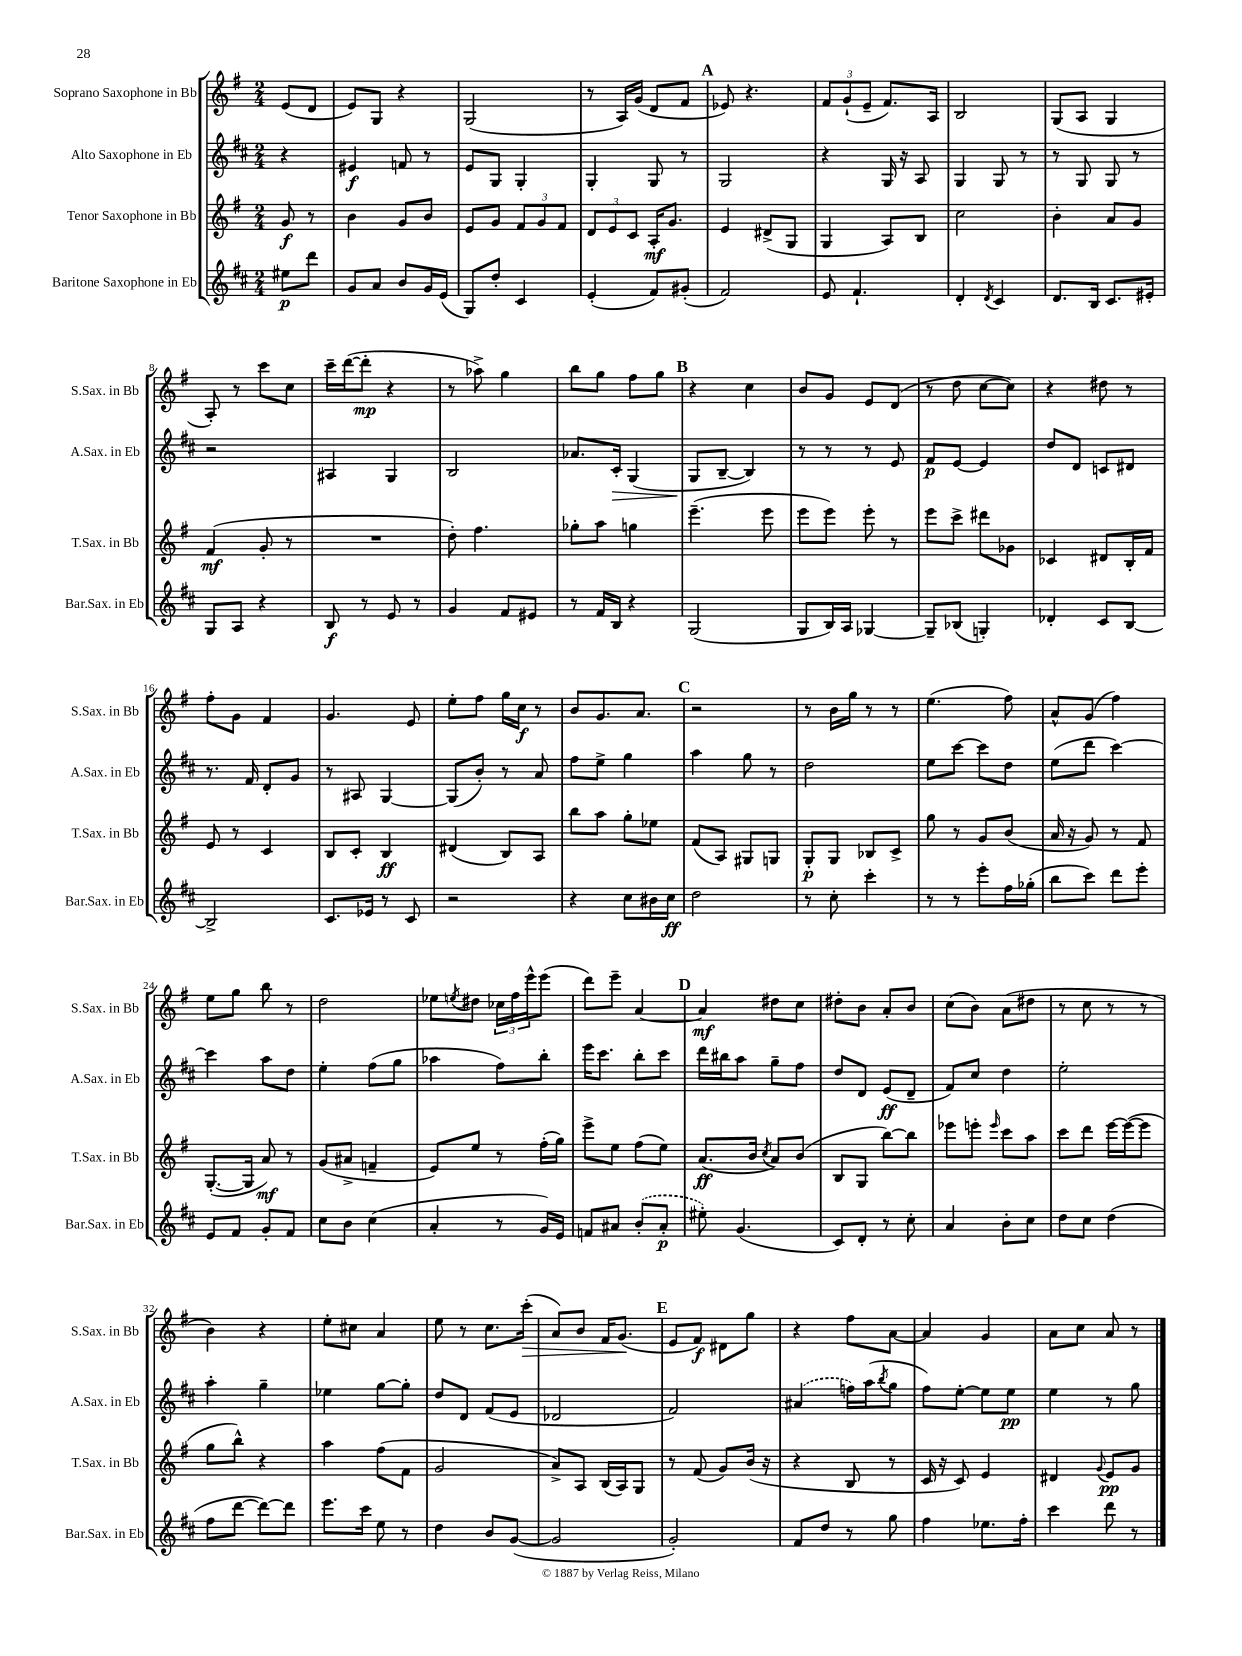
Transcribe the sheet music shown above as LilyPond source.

<<
\new StaffGroup <<
\new Staff = "s0" \with { instrumentName = "Soprano Saxophone in Bb" shortInstrumentName = "S.Sax. in Bb" } {
    \clef treble \key g \major \numericTimeSignature \time 2/4 \partial 4
    e'8( d'8 |
    e'8) g8 r4 |
    g2( |
    r8 a16) g'16( d'8 fis'8 |
    \mark \markup { \bold "A" } ees'8) r4. |
    \tuplet 3/2 { fis'8 g'8-!( e'8-- } fis'8.) a16 |
    b2 |
    g8( a8 g4 |
    a8-.) r8 c'''8 c''8 |
    c'''16-- d'''16~( d'''8-.\mp r4 |
    r8 aes''8->) g''4 |
    b''8 g''8 fis''8 g''8 |
    \mark \markup { \bold "B" } r4 c''4 |
    b'8 g'8 e'8 d'8( |
    r8 d''8 c''8~ c''8) |
    r4 dis''8 r8 |
    fis''8-. g'8 fis'4 |
    g'4. e'8 |
    e''8-. fis''8 g''16 c''16\f r8 |
    b'8 g'8. a'8. |
    \mark \markup { \bold "C" } r2 |
    r8 b'16 g''16 r8 r8 |
    e''4.( fis''8) |
    a'8-^ g'8( fis''4) |
    e''8 g''8 b''8 r8 |
    d''2 |
    ees''8 \acciaccatura { e''8 } dis''8 \tuplet 3/2 { ces''16 fis''16 e'''16-^ } e'''8( |
    d'''8) e'''8-- a'4~ |
    \mark \markup { \bold "D" } a'4\mf dis''8 c''8 |
    dis''8-. b'8 a'8-. b'8 |
    c''8( b'8) a'8( dis''8 |
    r8 c''8 r8 r8 |
    b'4) r4 |
    e''8-. cis''8 a'4 |
    e''8 r8 c''8. c'''16-.\>( |
    a'8) b'8 fis'16 g'8.\!( |
    \mark \markup { \bold "E" } e'8 fis'8\f) dis'8 g''8 |
    r4 fis''8 a'8~ |
    a'4 g'4 |
    a'8 c''8 a'8 r8 \bar "|." |
}
\new Staff = "s1" \with { instrumentName = "Alto Saxophone in Eb" shortInstrumentName = "A.Sax. in Eb" } {
    \clef treble \key d \major \numericTimeSignature \time 2/4 \partial 4
    r4 |
    eis'4\f f'8 r8 |
    e'8 g8 g4-. |
    g4-. g8 r8 |
    \mark \markup { \bold "A" } g2 |
    r4 g16 r16 a8 |
    g4 g8 r8 |
    r8 g8 g8 r8 |
    r2 |
    ais4 g4 |
    b2 |
    aes'8. cis'16-.\> g4( |
    \mark \markup { \bold "B" } g8\! b8~-- b4) |
    r8 r8 r8 e'8 |
    fis'8\p e'8~ e'4 |
    d''8 d'8 c'8 dis'8 |
    r8. fis'16 d'8-. g'8 |
    r8 ais8 g4~ |
    g8( b'8-.) r8 a'8 |
    fis''8 e''8-> g''4 |
    \mark \markup { \bold "C" } a''4 g''8 r8 |
    d''2 |
    e''8 cis'''8~ cis'''8 d''8 |
    e''8( d'''8 cis'''4~) |
    cis'''4 a''8 d''8 |
    e''4-. fis''8( g''8 |
    aes''4 fis''8) b''8-. |
    e'''16 cis'''8. b''8-. cis'''8 |
    \mark \markup { \bold "D" } d'''16 bis''16 a''8 g''8-- fis''8 |
    d''8 d'8 e'8\ff( d'8-- |
    fis'8) cis''8 d''4 |
    e''2-. |
    a''4-. g''4-- |
    ees''4 g''8~ g''8-. |
    d''8 d'8 fis'8( e'8 |
    des'2 |
    \mark \markup { \bold "E" } fis'2) |
    \once \slurDashed ais'4( f''16) a''16( \acciaccatura { b''8 } g''8 |
    fis''8) e''8~-. e''8 e''8\pp |
    e''4 r8 g''8 \bar "|." |
}
\new Staff = "s2" \with { instrumentName = "Tenor Saxophone in Bb" shortInstrumentName = "T.Sax. in Bb" } {
    \clef treble \key g \major \numericTimeSignature \time 2/4 \partial 4
    g'8\f r8 |
    b'4 g'8 b'8 |
    e'8 g'8 \tuplet 3/2 { fis'8 g'8 fis'8 } |
    \tuplet 3/2 { d'8 e'8 c'8 } a16-.\mf g'8. |
    \mark \markup { \bold "A" } e'4 dis'8->( g8 |
    g4 a8) b8 |
    c''2 |
    b'4-. a'8 g'8 |
    fis'4\mf( g'8-. r8 |
    R2 |
    d''8-.) fis''4. |
    ges''8-. a''8 g''4 |
    \mark \markup { \bold "B" } e'''4.--( e'''8 |
    e'''8 e'''8) e'''8-. r8 |
    e'''8 c'''8-> dis'''8 ges'8 |
    ces'4 dis'8 b16-. fis'16 |
    e'8 r8 c'4 |
    b8 c'8-. b4\ff |
    dis'4( b8) a8 |
    b''8 a''8 g''8-. ees''8 |
    \mark \markup { \bold "C" } fis'8( a8) gis8 g8 |
    g8-.\p g8 bes8 c'8-> |
    g''8 r8 g'8 b'8( |
    a'16 r16 g'8) r8 fis'8 |
    g8.~-.( g16 a'8\mf) r8 |
    g'8( ais'8-> f'4-- |
    e'8) e''8 r8 fis''16-.( g''16) |
    e'''8-> e''8 fis''8( e''8) |
    \mark \markup { \bold "D" } a'8.\ff( b'16 \acciaccatura { c''8 } a'8) b'8( |
    b8 g8 b''8~) b''8 |
    ees'''8 e'''8-. \grace { e'''16 } c'''8 a''8 |
    c'''8 d'''8 e'''16~ e'''16~( e'''8 |
    g''8 b''8-^) r4 |
    a''4 fis''8( fis'8 |
    g'2 |
    a'8->) a8 b16( a16) g8 |
    \mark \markup { \bold "E" } r8 fis'8( g'8) b'16( r16 |
    r4 b8 r8 |
    c'16 r16 c'8) e'4 |
    dis'4 \appoggiatura { g'8 } e'8\pp g'8 \bar "|." |
}
\new Staff = "s3" \with { instrumentName = "Baritone Saxophone in Eb" shortInstrumentName = "Bar.Sax. in Eb" } {
    \clef treble \key d \major \numericTimeSignature \time 2/4 \partial 4
    eis''8\p d'''8 |
    g'8 a'8 b'8 g'16 e'16( |
    g8) d''8-. cis'4 |
    e'4-.( fis'8) gis'8-.( |
    \mark \markup { \bold "A" } fis'2) |
    e'8 fis'4.-! |
    d'4-. \acciaccatura { d'8 } cis'4 |
    d'8. b16 cis'8. eis'16-. |
    g8 a8 r4 |
    b8\f r8 e'8 r8 |
    g'4 fis'8 eis'8 |
    r8 fis'16 b16 r4 |
    \mark \markup { \bold "B" } g2( |
    g8 b16) a16 ges4~ |
    ges8-- bes8( g4-.) |
    des'4-. cis'8 b8~ |
    b2-> |
    cis'8. ees'16 r8 cis'8 |
    r2 |
    r4 cis''8 bis'16 cis''16\ff |
    \mark \markup { \bold "C" } d''2 |
    r8 cis''8-. cis'''4-. |
    r8 r8 e'''8-. fis''16 ges''16-.( |
    b''8 cis'''8) d'''8 e'''8-. |
    e'8 fis'8 g'8-. fis'8 |
    cis''8 b'8 cis''4( |
    a'4-. r8 g'16) e'16 |
    f'8 ais'8 \once \slurDashed b'8-.( ais'8-.\p |
    \mark \markup { \bold "D" } eis''8-.) g'4.( |
    cis'8) d'8-. r8 cis''8-. |
    a'4 b'8-. cis''8 |
    d''8 cis''8 d''4( |
    fis''8 d'''8~ d'''8~) d'''8 |
    e'''8. cis'''16 e''8 r8 |
    d''4 b'8 g'8~( |
    g'2 |
    \mark \markup { \bold "E" } g'2-.) |
    fis'8 d''8 r8 g''8 |
    fis''4 ees''8. fis''16-. |
    cis'''4 d'''8 r8 \bar "|." |
}
>>
>>
